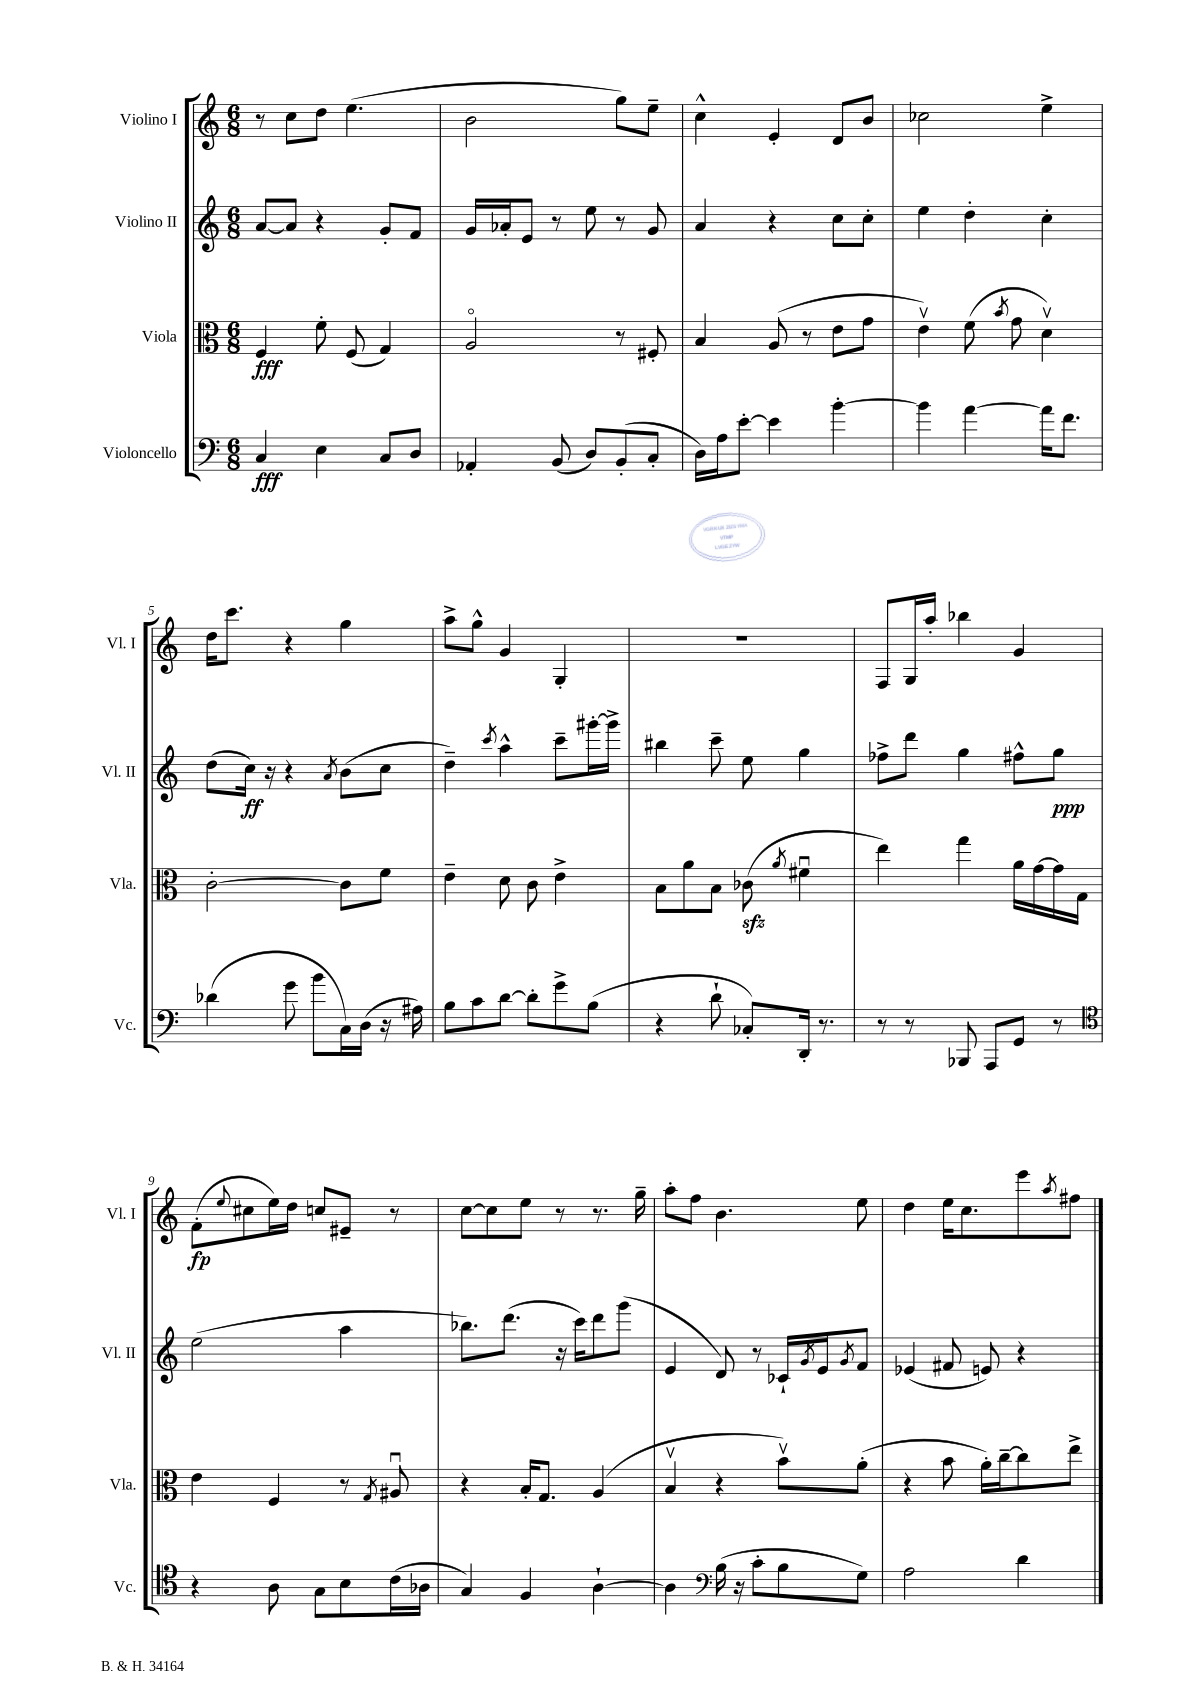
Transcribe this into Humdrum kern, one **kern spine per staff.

**kern	**kern	**kern	**kern
*staff4	*staff3	*staff2	*staff1
*clefF4	*clefC3	*clefG2	*clefG2
*k[]	*k[]	*k[]	*k[]
*M6/8	*M6/8	*M6/8	*M6/8
4C/	4F/	[8a/L	8r
.	.	8a/]J	8cc\L
4E\	8f'\	4r	8dd\J
.	(8F/	.	(4.ee\
8C/L	4G/)	8g'/L	.
8D/J	.	8f/J	.
=	=	=	=
4AA-'/	2Ao/	16g/LL	2b\
.	.	16a-'/J	.
.	.	8e/J	.
(8BB/	.	8r	.
8D/L)	.	8ee\	.
(8BB'/	8r	8r	8gg\L)
8C'/J	8F#'/	8g/	8ee~\J
=	=	=	=
16D\LL)	4B/	4a/	4cc^^\
16A\J	.	.	.
[8e'\J	.	.	.
4e\]	(8A/	4r	4e'/
.	8r	.	.
[4b'\	8e\L	8cc\L	8d/L
.	8g\J	8cc'\J	8b/J
=	=	=	=
4b\]	4ev\)	4ee\	2cc-\
[4a\	(8f\	4dd'\	.
.	8qb/	.	.
.	8g\	.	.
16a\]LK	4dv\)	4cc'\	4ee^\
8.f\J	.	.	.
=	=	=	=
(4d-\	[2c'\	(8dd\L	16dd\LK
.	.	.	8.ccc\J
.	.	16cc\Jk)	.
.	.	16r	.
8g\	.	4r	4r
8b\L	.	.	.
.	.	8qa/	.
16C\L)	8c\]L	(8b\L	4gg\
(16D\JJ	.	.	.
16r	8f\J	8cc\J	.
16A#\)	.	.	.
=	=	=	=
8B\L	4e~\	4dd~\)	8aa^\L
8c\	.	.	8gg^^\J
.	.	8qccc/	.
[8d\J	8d\	4aa^^\	4g/
8d'\]L	8c\	.	.
8g^\	4e^\	8ccc~\L	4G'/
(8B\J	.	[16ggg#'\L	.
.	.	16ggg#^\]JJ	.
=	=	=	=
4r	8B\L	4bb#\	2.r
.	8a\	.	.
8d`\	8B\J	8ccc~\	.
8C-'/L)	(8c-\	8ee\	.
.	8qa/	.	.
16DD'/Jk	4f#u\	4gg\	.
8.r	.	.	.
=	=	=	=
8r	4ee\)	8ff-^\L	8F/L
8r	.	8ddd\J	16G/L
.	.	.	16aa'/JJ
8BBB-/	4gg\	4gg\	4bb-\
8AAA/L	.	.	.
8GG/J	16a\LL	8ff#^^\L	4g/
.	[16g\	.	.
8r	16g\]	8gg\J	.
.	16G\JJ	.	.
=	=	=	=
*clefC4	*	*	*
4r	4e\	(2ee\	(8f'\L
.	.	.	8qqee/
.	.	.	8cc#\
8A\	4F/	.	16ee\L)
.	.	.	16dd\JJ
8G\L	.	.	8cc/L
8B\	8r	4aa\	8e#~/J
.	8qG/	.	.
(16c\L	8A#u/	.	8r
16A-\JJ	.	.	.
=	=	=	=
4G/)	4r	8.bb-\L)	[8cc\L
.	.	.	8cc\]
.	.	(8.ddd\J	.
4F/	16B'/LK	.	8ee\J
.	8.G/J	.	.
.	.	16r	8r
.	.	16ccc\LK)	.
[4A`\	(4A/	8ddd\	8.r
.	.	(8ggg\J	.
.	.	.	16gg~\
=	=	=	=
4A\]	4Bv/	4e/	8aa'\L
.	.	.	8ff\J
*clefF4	*	*	*
(16B\	4r	8d/)	4.b\
16r	.	.	.
8c'\L	.	8r	.
8B\	8bv\L)	16c-`/LL	.
.	.	8qg/	.
.	.	16e/J	.
.	.	8qg/	.
8G\J)	(8a'\J	8f/J	8ee\
=	=	=	=
2A\	4r	(4e-/	4dd\
.	8b\	8f#/	16ee\LK
.	.	.	8.cc\
.	16a'\LL)	8e/)	.
.	[16cc~\J	.	.
4d\	8cc\]	4r	8eee\
.	.	.	8qaa/
.	8ee^\J	.	8ff#\J
==	==	==	==
*-	*-	*-	*-
